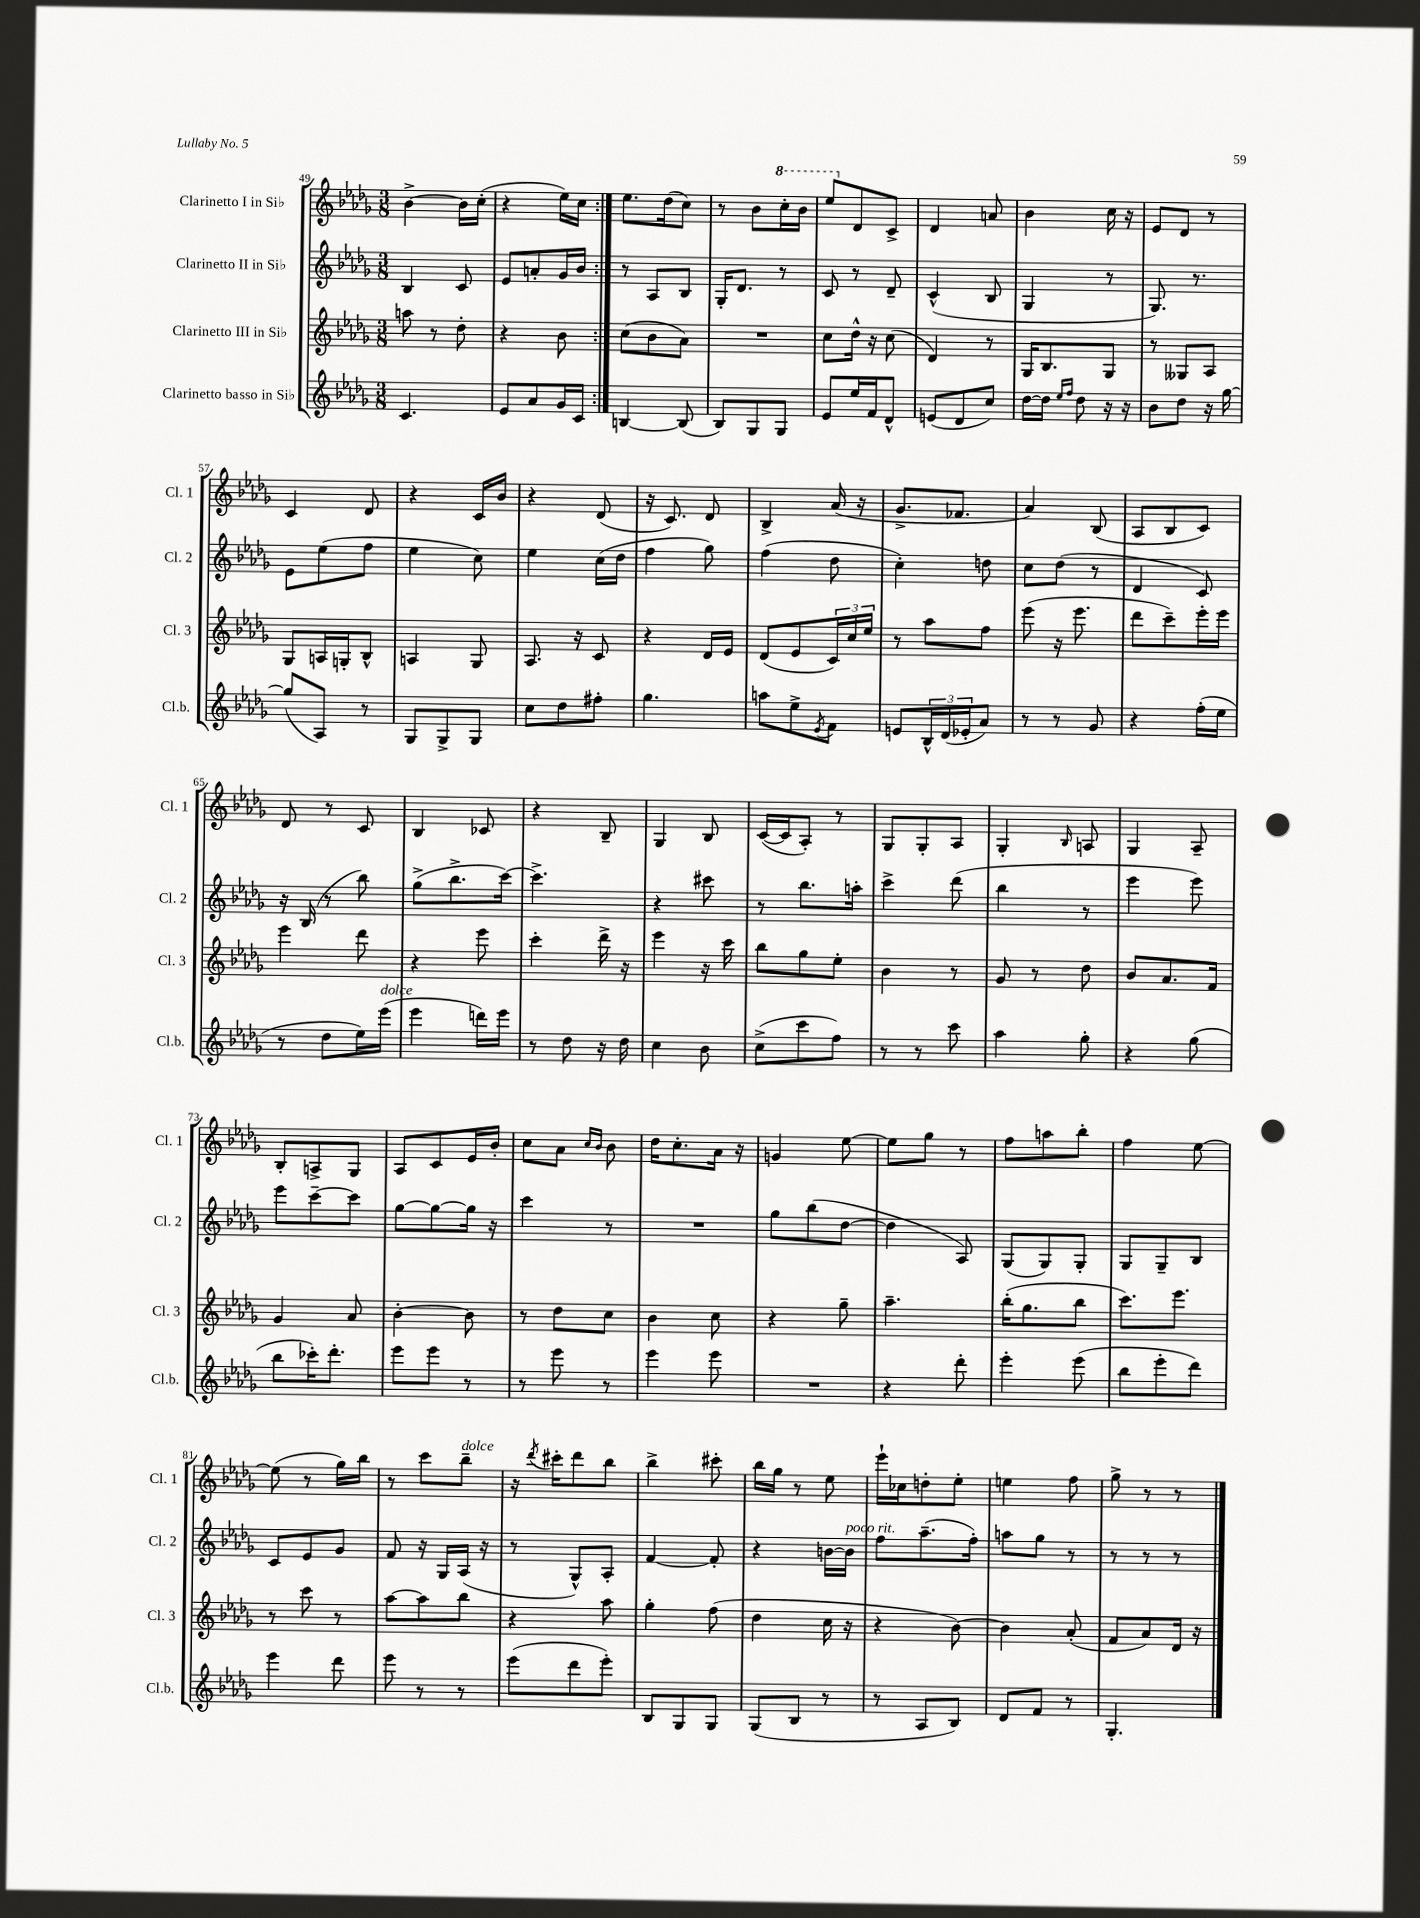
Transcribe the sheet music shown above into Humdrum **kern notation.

**kern	**kern	**kern	**kern
*staff4	*staff3	*staff2	*staff1
*clefG2	*clefG2	*clefG2	*clefG2
*k[b-e-a-d-g-]	*k[b-e-a-d-g-]	*k[b-e-a-d-g-]	*k[b-e-a-d-g-]
*M3/8	*M3/8	*M3/8	*M3/8
4.c/	8aa\	4B-/	[4b-^\
.	8r	.	.
.	8dd-'\	8c/	16b-\]LL
.	.	.	(16cc'\JJ
=	=	=	=
8e-/L	4r	8e-/L	4r
8a-/	.	8a'/	.
16g-/L	8b-\	16g-/L	16ee-\LL)
16c/JJ	.	16b-/JJ	16cc\JJ
=:|!	=:|!	=:|!	=:|!
[4B/	(8cc\L	8r	8.ee-\L
.	8b-\	8A-/L	.
.	.	.	(16dd-\k
(8B/]	8a-\J)	8B-/J	8cc\J)
=	=	=	=
8B-/L)	4.r	16G-'/LK	8r
.	.	8.d-/J	.
8G-/	.	.	8b-\L
8G-/J	.	8r	16ccc'\L
.	.	.	16bb-\JJ
=	=	=	=
8e-/L	8cc\L	8c/	8eee-/L
16ee-/L	16dd-^^\Jk	8r	8d-/
16f/J	16r	.	.
8d-^^/J	(8cc\	8d-~/	8c^/J
=	=	=	=
(8e/L	4d-/)	(4c^^/	4d-/
8d-/	.	.	.
8cc/J)	8r	8B-/	8a/
=	=	=	=
[16dd-\LL	16G-/LK	4G-/	4b-\
16dd-\]JJ	8.B-/	.	.
16qqee-/LL	.	.	.
16qqff/JJ	.	.	.
8dd-\	.	.	.
16r	8G-/J	8r	16cc\
16r	.	.	16r
=	=	=	=
8b-\L	8r	8.G-/)	8e-/L
8dd-\J	8G--/L	.	8d-/J
.	.	8.r	.
16r	8A-/J	.	8r
[16gg-\	.	.	.
=	=	=	=
(8gg-/]L	8G-/L	8e-\L	4c/
8A-/J)	16A/L	(8ee-\	.
.	16G'/J	.	.
8r	8B-^^/J	8ff\J	8d-/
=	=	=	=
8G-/L	4A/	4ee-\	4r
8G-^/	.	.	.
8G-/J	8G-/	8cc\)	16c/LL
.	.	.	16b-/JJ
=	=	=	=
8cc\L	8.A-/	4ee-\	4r
8dd-\	.	.	.
.	16r	.	.
8ff#'\J	8c/	(16cc\LL	(8d-/
.	.	16dd-\JJ	.
=	=	=	=
4.gg-\	4r	4ff\	16r
.	.	.	8.c/)
.	16d-/LL	8gg-\)	8d-/
.	16e-/JJ	.	.
=	=	=	=
8aa\L	(8d-/L	(4ff\	4B-^/
8ee-^\	8e-/	.	.
8qe-/	.	.	.
8f\J	24c/L)	8dd-\	(16a-/
.	24cc/	.	.
.	.	.	16r
.	24ee-/JJ	.	.
=	=	=	=
8e/L	8r	4cc'\)	8.g-^/L
24B-^^/L	8aa-\L	.	.
(24d-/	.	.	.
.	.	.	8.f-/J
24e-'/J	.	.	.
8a-/J)	8ff\J	8dd\	.
=	=	=	=
8r	(8eee-\	8cc\L	4a-/)
8r	16r	(8dd-\J	.
.	8.eee-\	.	.
8g-/	.	8r	(8B-/
=	=	=	=
4r	8ddd-\L	4d-/	8A-/L
.	8ccc~\)	.	8B-/
(16ff'\LL	16eee-'\L	8c/)	8c/J)
16ee-\JJ	16eee-\JJ	.	.
=	=	=	=
8r	4eee-\	16r	8d-/
.	.	(16B-/	.
8dd-\L	.	8r	8r
16ee-\L)	8ddd-\	8bb-\)	8c/
(16eee-\JJ	.	.	.
=	=	=	=
4eee-\	4r	(8gg-^\L	4B-/
.	.	8.bb-^\	.
16ddd\LL)	8eee-\	.	8c-/
16eee-\JJ	.	[16ccc\Jk)	.
=	=	=	=
8r	4ccc'\	4.ccc^\]	4r
8dd-\	.	.	.
16r	16ddd-^\	.	8B-~/
16dd-\	16r	.	.
=	=	=	=
4cc\	4eee-\	4r	4G-/
8b-\	16r	8ccc#\	8B-/
.	16ccc\	.	.
=	=	=	=
(8cc^\L	8bb-\L	8r	([16c/LL
.	.	.	16c/]J
8ccc\	8gg-\	8.bb-\L	8A-'/J)
8ff\J)	8ee-'\J	.	8r
.	.	16aa'\Jk	.
=	=	=	=
8r	4b-\	4ccc^\	8G-/L
8r	.	.	8G-'/
8ccc\	8r	(8ddd-\	8A-/J
=	=	=	=
4aa-\	8g-/	4bb-\	4G-'/
.	8r	.	.
.	.	.	16qqB-/
8gg-'\	8dd-\	8r	8A/
=	=	=	=
4r	8b-/L	4eee-\	4G-/
.	8.a-/	.	.
(8gg-\	.	8eee-\)	8A-~/
.	16f/Jk	.	.
=	=	=	=
8bb-\L	4g-/	8eee-\L	8B-'/L
16ccc-'\K)	.	[8ccc~\	8A^/
8.ddd-'\J	.	.	.
.	8a-/	8ccc\]J	8G-/J
=	=	=	=
8eee-\L	[4b-'\	[8gg-\L	8A-/L
8eee-\J	.	8gg-\_	8c/
8r	8b-\]	16gg-\]Jk	16e-/L
.	.	16r	16b-'/JJ
=	=	=	=
8r	8r	4ccc\	8cc\L
8eee-\	8dd-\L	.	8a-\J
.	.	.	16qqcc/LL
.	.	.	16qqb-/JJ
8r	8cc\J	8r	8b-\
=	=	=	=
4eee-\	4b-\	4.r	16dd-\LK
.	.	.	8.cc'\
8eee-\	8cc\	.	16a-\Jk
.	.	.	16r
=	=	=	=
4.r	4r	8gg-\L	4g/
.	.	(8bb-\	.
.	8gg-~\	[8dd-\J	[8ee-\
=	=	=	=
4r	4.aa-~\	4dd-\]	8ee-\]L
.	.	.	8gg-\J
8ddd-'\	.	8A-/)	8r
=	=	=	=
4eee-'\	(16bb-'\LK	(8G-/L	8ff\L
.	8.gg-\	.	.
.	.	8G-/)	8aa\
(8eee-\	8bb-\J	8G-'/J	8bb-'\J
=	=	=	=
8bb-\L	8.ccc\L)	8G-/L	4ff\
8eee-'\	.	8G-~/	.
.	8.eee-\J	.	.
8ddd-\J)	.	8B-/J	[8ee-\
=	=	=	=
4eee-\	8r	8c/L	(8ee-\]
.	8ccc\	8e-/	8r
8ddd-\	8r	8g-/J	16gg-\LL)
.	.	.	16bb-\JJ
=	=	=	=
8eee-\	[8aa-\L	8f/	8r
8r	8aa-\]	16r	8ccc\L
.	.	16G-/LL	.
8r	8bb-\J	(16A-/JJ	8bb-~\J
.	.	16r	.
=	=	=	=
(8eee-\L	4r	8r	16r
.	.	.	8qddd-/
.	.	.	16ccc#'\LK
8ddd-\	.	8G-^^/L)	8ddd-\
8eee-'\J)	8aa-\	8A-'/J	8bb-\J
=	=	=	=
8B-/L	4gg-'\	[4f/	4bb-^\
8G-/	.	.	.
8G-/J	(8ff\	8f'/]	8ccc#'\
=	=	=	=
(8G-/L	4dd-\	4r	16bb-\LL
.	.	.	16gg-\JJ
8B-/J	.	.	8r
8r	16cc\	[16b\LL	8ee-\
.	16r	16b\]JJ	.
=	=	=	=
8r	4r	8ff\L	16eee-`\LL
.	.	.	16cc-\J
8A-/L	.	(8.aa-~\	8dd'\
8B-/J)	[8b-\)	.	8ee-'\J
.	.	16ff'\Jk)	.
=	=	=	=
8d-/L	4b-\]	8aa\L	4ee\
8f/J	.	8gg-\J	.
8r	(8a-'/	8r	8ff\
=	=	=	=
4.G-'/	8f/L	8r	8gg-^\
.	8a-/)	8r	8r
.	16d-/Jk	8r	8r
.	16r	.	.
==	==	==	==
*-	*-	*-	*-
